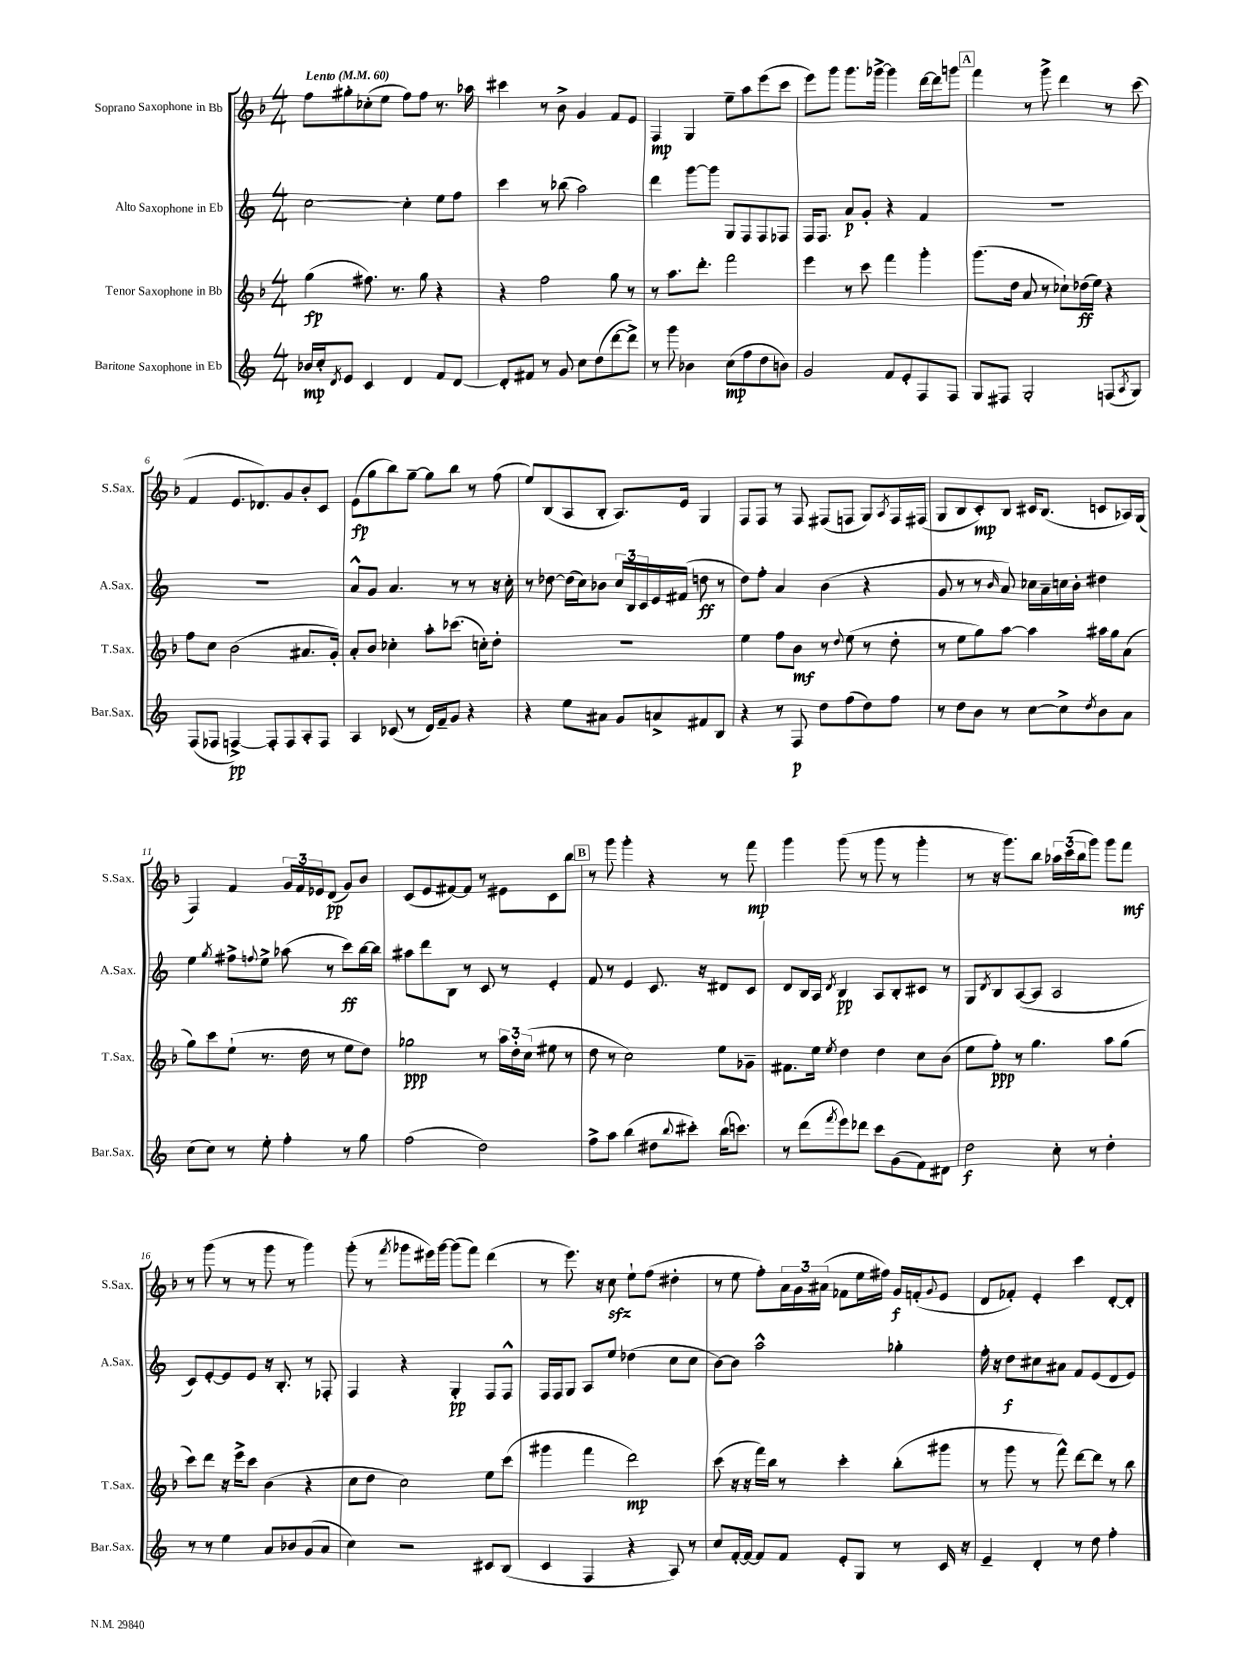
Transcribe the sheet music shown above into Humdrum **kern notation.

**kern	**kern	**kern	**kern
*staff4	*staff3	*staff2	*staff1
*clefG2	*clefG2	*clefG2	*clefG2
*k[]	*k[b-]	*k[]	*k[b-]
*M4/4	*M4/4	*M4/4	*M4/4
*MM60	*MM60	*MM60	*MM60
16b-/LL	(4gg\	[2cc\	8ff\L
16cc'/J	.	.	.
8qd/	.	.	.
8e/J	.	.	8gg#'\
4c/	8.ff#\)	.	(8cc-'\
.	.	.	8ee\J
.	8.r	.	.
4d/	.	4cc'\]	8ff\L)
.	8gg\	.	8ff\J
8f/L	4r	8ee\L	8.r
[8d/J	.	8ff\J	.
.	.	.	16aa-\
=	=	=	=
8d'/]L	4r	4ccc\	4ccc#\
8f#/J	.	.	.
8r	2ff\	8r	8r
8g/	.	(8bb-\	8b-^\
8cc\L	.	2aa\)	4g/
(8dd\	.	.	.
[8ddd\	8gg\	.	8f/L
8ddd^\]J)	8r	.	8e/J
=	=	=	=
8r	8r	4ddd\	4F/
8ggg\	8.aa\L	.	.
4b-\	.	[8ggg\L	4G/
.	8.ddd'\J	.	.
.	.	8ggg\]J	.
(8cc\L	2fff\	8G/L	8ee~\L
8ff\	.	8F/	8aa\
8dd\	.	8F/	(8eee\
8b\J)	.	8F-/J	8ccc\J
=	=	=	=
2g/	4eee\	16F/LK	8eee\L)
.	.	8.F/J	.
.	.	.	8ggg\J
.	8r	8a/L	8.ggg\L
.	8ccc\	8g'/J	.
.	.	.	[16ggg-^\Jk
8f/L	4fff\	4r	4ggg-\]
8e'/	.	.	.
8F/	4ggg'\	4f/	[16ddd\LL
.	.	.	16ddd\]J
8F/J	.	.	8ggg\J
=	=	=	=
8G/L	(8.ggg\L	1r	4fff\
8F#/J	.	.	.
.	16dd\Jk	.	.
2G'/	8a/	.	8r
.	8r	.	8ggg^\
.	8cc-`\L)	.	4ddd\
.	(16dd-\L	.	.
.	16ee\JJ)	.	.
(8F/L	4r	.	8r
8qA/	.	.	.
8G/J)	.	.	(8ccc\
=	=	=	=
(8F/L	8ff\L	1r	4f/
8F-/J	8cc\J	.	.
[4F^/)	(2b-\	.	8.e/L
.	.	.	8.d-/)
8F'/]L	.	.	.
8F/	.	.	8g/
8A'/	8.a#/L	.	8b-'/
8F/J	.	.	8c/J
.	16g'/Jk)	.	.
=	=	=	=
4A/	8a'/L	8a^^/L	(8e\L
.	8b-/J	8g/J	8gg\
(8c-/	4cc-'\	4.a/	8bb-\)
8r	.	.	[8gg~\J
16d/LL)	8aa'\L	.	8gg\]L
16f~/J	.	.	.
8g/J	(8.ccc-\J	8r	8bb-\J
4r	.	8r	8r
.	16cc'\LK)	.	.
.	8dd'\J	16r	(8ff\
.	.	16cc'\	.
=	=	=	=
4r	1r	8r	8ee/L)
.	.	[8dd-\	(8B-/
8ee\L	.	(16dd-\]LL	8A/
.	.	16cc\J)	.
8a#\J	.	8b-\J	8B-'/J
8g/L	.	24cc/LL	8.A/L)
.	.	24B/	.
.	.	24c/	.
8a^/	.	16e/	.
.	.	(16f#/JJ	16e/Jk
8f#/	.	8dd\	4G/
8B/J	.	8r	.
=	=	=	=
4r	4ee\	8dd\L)	8F/L
.	.	8ff'\J	8F/J
8r	8ff\L	4a/	8r
8F/	8b-\J	.	8F/
8dd\L	8r	(4b\	(8F#/L
.	8qqdd/	.	.
(8ff\	(8ee\	.	8F/J
8dd\)	8r	4r	8G/L)
.	.	.	8qA/
8ff\J	8dd'\	.	16F/L
.	.	.	(16F#/JJ
=	=	=	=
8r	8r	8g/	8G/L
8dd\L	8ee\L	8r	8B-/
8b\J	8gg\)	8r	8c'/)
.	.	16qqb/	.
8r	[8aa\J	8a/)	8B-/J
[8cc\L	4aa\]	16cc-\LL	16c#/LK
.	.	16a~\	(8.B-/J
8cc^\]	.	16cc\	.
.	.	16b'\JJ	.
8qdd/	.	.	.
8b\	16aa#\LL	4dd#\	8c/L
.	16gg\J	.	.
8a\J	(8a\J	.	16A-/L)
.	.	.	(16G/JJ
=	=	=	=
(8cc\L	8gg\L)	4ee\	4F/)
8cc\J)	8ccc\	.	.
.	.	8qgg/	.
8r	(8ee`\J	8ff#^\L	4f/
.	.	8qqff/	.
8ee'\	8.r	8ee^\J	.
4ff'\	.	(8aa-\	24g/LL
.	.	.	24f/
.	16dd\	.	.
.	.	.	24e-/J
.	8r	8r	(8d/J
8r	8ee\L	8ccc\L)	8g/L)
8gg\	8dd\J)	[16bb\L	8b-/J
.	.	16bb\]JJ	.
=	=	=	=
(2ff\	2gg-\	8aa#\L	(8c/L
.	.	8ddd\	8e/
.	.	8B\J	[8f#/)
.	.	8r	8f#/]J
2dd\)	8r	8c/	8r
.	24aa\LL	8r	8e#\L
.	24dd'\	.	.
.	(24cc\JJ	.	.
.	8ee#\	4e'/	8c\
.	8r	.	8bb-\J
=	=	=	=
8ff^\L	8dd\	8f/	8r
8aa\J	8r	8r	8ggg\
(4bb\	2cc\)	4e/	4ggg'\
8dd#\L	.	8.c/	4r
8qqbb/	.	.	.
8ccc#'\J)	.	.	.
.	.	16r	.
(16bb\LK	8ee\L	8d#/L	8r
8.ccc\J)	.	.	.
.	8g-~\J	8c/J	8fff\
=	=	=	=
8r	8.f#\L	8d/L	4ggg\
(8ddd\L	.	16B/L	.
.	16ee\Jk	16A/JJ	.
8qfff/	8qee/	8qd/	.
8eee\)	4dd\	4B/	(8ggg\
8ddd-\J	.	.	8r
8ccc\L	4dd\	8A/L	8ggg\
(8g\	.	8B'/	8r
8f\)	8cc\L	8c#/J	4ggg'\
8d#\J	(8b-\J	8r	.
=	=	=	=
2dd\	8ee\L	8G/L	8r
.	.	8qd/	.
.	8ff'\J)	8B/	16r
.	.	.	8.ggg\L)
.	8r	([8A/	.
.	4.gg\	8A/]J	8bb-\J
8cc'\	.	2A/	24aa-\LL
.	.	.	(24ccc\
.	.	.	24bb-\J
8r	.	.	8ggg\J)
4dd'\	8aa\L	.	8ggg\L
.	(8gg\J	.	8fff\J
=	=	=	=
8r	8ccc\L)	8c/L)	8r
8r	8ddd\J	[8e'/	(8ggg\
4ee\	16r	8e/]	8r
.	16eee^\LK	.	.
.	8ccc\J	8e/J	8r
8a/L	(4b-\	16r	8ggg\
.	.	8.B'/	.
8b-/	.	.	8r
(8g/	4r	8r	4ggg\)
8a/J	.	8F-'/	.
=	=	=	=
4cc\)	8cc\L	4F/	(8ggg'\
.	8dd\J	.	8r
.	.	.	8qfff/
2r	2cc\)	4r	8ggg-\L
.	.	.	16eee#\L)
.	.	.	[16ggg-\JJ
.	.	4G'/	(8ggg-\]L
.	.	.	8fff\J)
8c#/L	8ee\L	8F/L	(4ddd\
(8B/J	(8ccc\J	8F^^/J	.
=	=	=	=
4c/	4ggg#\	16F/LL	8r
.	.	16F/J	.
.	.	8G/J	8.eee\)
4F/	4fff\	8A/L	.
.	.	.	16r
.	.	8ee/J	8cc\
4r	2ddd\)	(4dd-\	8ee`\L
.	.	.	(8ff\J
8A/)	.	8cc\L	4dd#'\
8r	.	8cc\J	.
=	=	=	=
8cc/L	(8ccc\	[8b\L)	8r
[16f'/L	16r	8b\]J	8ee\
16f/_JJ	16r	.	.
8f/]L	16fff\LL)	2aa^^\	8ff'\L)
.	16bb-\JJ	.	.
8f/J	8r	.	24a\L
.	.	.	24g\
.	.	.	(24a#\JJ
8e'/L	4ccc'\	.	8f-\L
8G/J	.	.	16ee\L
.	.	.	16ff#\JJ)
8r	(8bb-'\L	4gg-'\	16g/LL
.	.	.	(16f'/J
.	.	.	8qqg/
16c/	8ggg#\J	.	8e/J
16r	.	.	.
=	=	=	=
4e~/	8r	16ff'\	8d/L
.	.	16r	.
.	8ggg\	8dd\L	8f-'/J)
4d'/	8r	8cc#\	4e'/
.	8fff^^\)	8a#\J	.
8r	[8ddd\L	8f/L	4ccc\
8dd\	8ddd\]J	(8e/	.
4ff'\	8r	8d/	[8d'/L
.	8bb-\	8e/J)	8d'/]J
==	==	==	==
*-	*-	*-	*-
